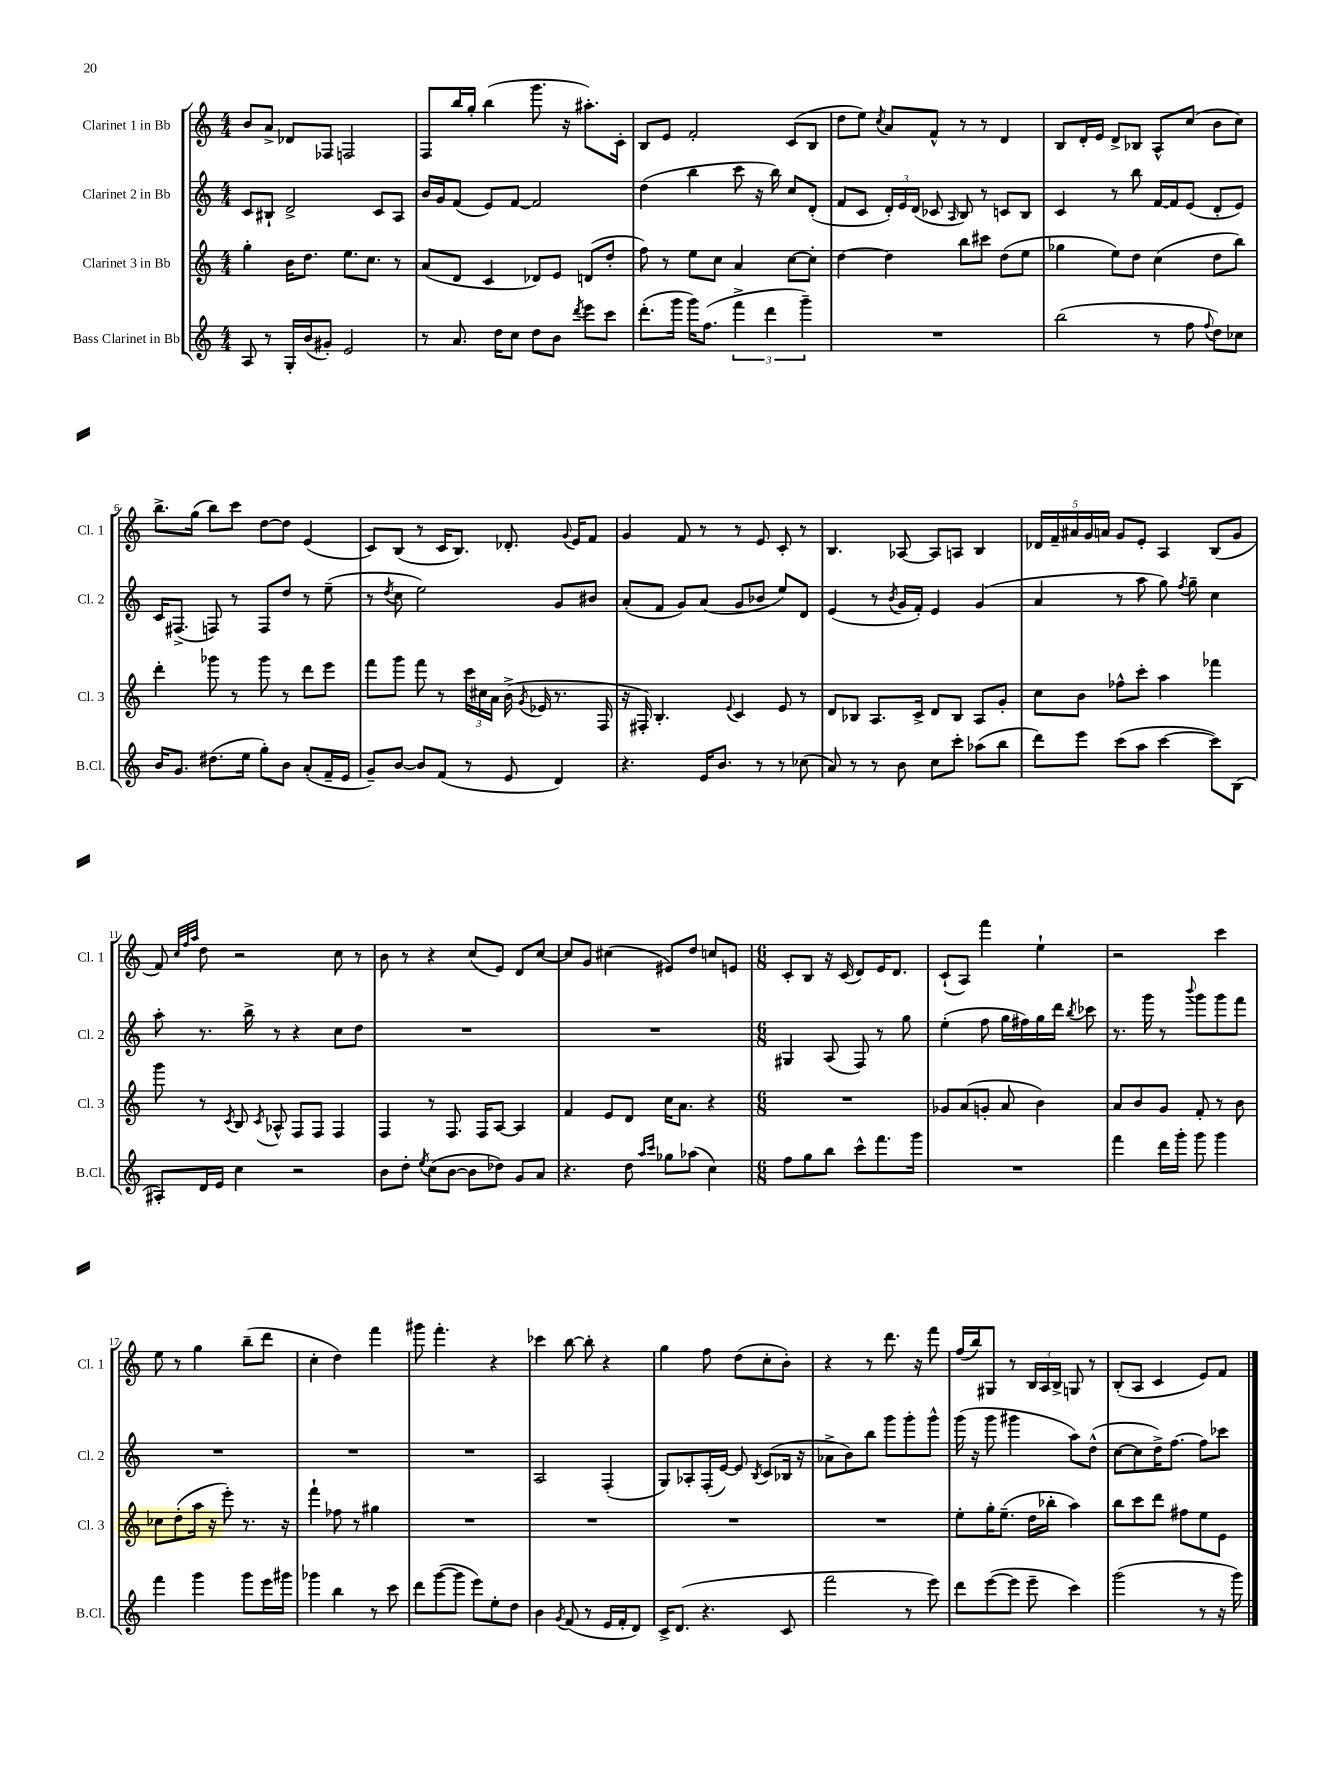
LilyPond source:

<<
\new StaffGroup <<
\new Staff = "s0" \with { instrumentName = "Clarinet 1 in Bb" shortInstrumentName = "Cl. 1" } {
    \clef treble \key c \major \numericTimeSignature \time 4/4
    \autoBeamOff b'8[ a'8]-> des'8[ fes8] f2 |
    f8[ b''16 g''16]-. b''4( g'''8. r16 ais''8.[-.) c'16]-. |
    b8[ e'8] f'2-. c'8[( b8] |
    d''8[ e''8]) \acciaccatura { c''8 } a'8[ f'8]-^ r8 r8 d'4 |
    b8[ d'16-. e'16] d'8[-> bes8] a8[-^ c''8]( b'8[ c''8]) |
    b''8.[-> g''16]( b''8[) c'''8] d''8[~ d''8] e'4( |
    c'8[) b8]( r8 c'16[ b8.]) des'8.-. \appoggiatura { g'8 } e'16[ f'8] |
    g'4 f'8 r8 r8 e'8 c'8-. r8 |
    b4. aes8~ aes8[ a8] b4 |
    \tuplet 5/4 { des'16[ f'16-- ais'16 g'16 a'16] } g'8[ e'8]-. a4 b8[( g'8] |
    f'8) \grace { c''32[ f''32 a''32] } d''8 r2 c''8 r8 |
    b'8 r8 r4 c''8[( e'8]) d'8[ c''8]~ |
    c''8[ g'8] cis''4( eis'8[) d''8] c''8[ e'8] |
    \numericTimeSignature \time 6/8 c'8[-. b8] r16 c'16( d'8[) e'16 d'8.] |
    c'8[-!( a8]) f'''4 e''4-! |
    r2 c'''4 |
    e''8 r8 g''4 b''8[--( d'''8] |
    c''4-. d''4) f'''4 |
    gis'''8 f'''4.-. r4 |
    ces'''4 b''8~ b''8-. r4 |
    g''4 f''8 d''8[( c''8-. b'8]-.) |
    r4 r8 d'''8. r16 f'''8 |
    f''16[( b''16) gis8] r8 \tuplet 3/2 { b16[ a16 b16]-> } g8 r8 |
    b8[-.( a8] c'4 e'8[) f'8] \bar "|." |
}
\new Staff = "s1" \with { instrumentName = "Clarinet 2 in Bb" shortInstrumentName = "Cl. 2" } {
    \clef treble \key c \major \numericTimeSignature \time 4/4
    \autoBeamOff c'8[ bis8]-! d'2-> c'8[ a8] |
    b'16[ g'16 f'8]( e'8[) f'8]~ f'2 |
    d''4( b''4 c'''8 r16 b''16) c''8[ d'8]-.( |
    f'8[ c'8] \tuplet 3/2 { d'16[-.) e'16 d'16]( } ces'8 \grace { a16 } b8) r8 c'8[ b8] |
    c'4 r8 b''8 f'16[~ f'16 e'8]( d'8[-. e'8]) |
    c'16[ fis8.]->( f8) r8 f8[ d''8] r8 e''8--( |
    r8 \acciaccatura { d''8 } c''8 e''2) g'8[ bis'8] |
    a'8[-.( f'8] g'8[) a'8]( g'8[ bes'8] e''8[) d'8] |
    e'4( r8 \acciaccatura { b'8 } g'16[ f'16]-.) e'4 g'4( |
    a'4 r8 a''8 g''8) \acciaccatura { f''8 } g''8-- c''4 |
    a''8-. r8. b''16-> r8 r4 c''8[ d''8] |
    R1 |
    R1 |
    \numericTimeSignature \time 6/8 gis4 a8( f8) r8 g''8 |
    e''4-.( f''8 g''16[ fis''16) g''16 d'''16] \acciaccatura { b''8 } ces'''8 |
    r8. g'''16 r8 \appoggiatura { b'''8 } g'''8[ g'''8 f'''8] |
    R2. |
    R2. |
    R2. |
    a2 f4-.( |
    g8[) aes8-. f16-.( e'16]~) e'8 \acciaccatura { b8 } c'8[( bes16] r16 |
    aes'8[-> b'8) b''8] g'''8[ g'''8-. g'''8]-^ |
    g'''16( r16 g'''8 gis'''4 a''8[) d''8]-^( |
    c''8[~ c''8 d''16->) f''8.]~ f''8[ ces'''8] \bar "|." |
}
\new Staff = "s2" \with { instrumentName = "Clarinet 3 in Bb" shortInstrumentName = "Cl. 3" } {
    \clef treble \key c \major \numericTimeSignature \time 4/4
    \autoBeamOff g''4-. b'16[ d''8.] e''8.[ c''8.] r8 |
    a'8[( d'8] c'4 des'8[) e'8] d'8[( d''8]-. |
    f''8) r8 e''8[ c''8] a'4 c''8[~ c''8]-. |
    d''4~ d''4 b''8[ cis'''8] d''8[( e''8] |
    ges''4 e''8[) d''8] c''4( d''8[ b''8]) |
    d'''4-. ges'''8 r8 ges'''8 r8 d'''8[ e'''8] |
    f'''8[ g'''8] f'''8 r8 \tuplet 3/2 { c'''16[ cis''16 a'16] } b'16->( \acciaccatura { g'8 } ees'16 r8. f16 |
    r16 fis16-.) b4.-. \appoggiatura { e'8 } c'4 e'8 r8 |
    d'8[ bes8] a8.[ c'16]-> d'8[ bes8] a8[ g'8]-. |
    c''8[ b'8] fes''8[-^ c'''8]-. a''4 fes'''4 |
    g'''8 r8 \acciaccatura { c'8 } b8 \acciaccatura { c'8 } aes8-^ f8[ f8] f4 |
    f4 r8 f8. f16[ a8]~ a4 |
    f'4 e'8[ d'8] c''16[ a'8.] r4 |
    \numericTimeSignature \time 6/8 R2. |
    ges'8[ a'8( g'8]-. a'8 b'4) |
    a'8[ b'8 g'8] f'8-. r8 b'8 |
    ces''8[ d''8-.( a''16] r16 e'''8-.) r8. r16 |
    f'''4-! fes''8 r8 gis''4 |
    R2. |
    R2. |
    R2. |
    R2. |
    e''8[-. g''16-. e''8.]--( d''16[ bes''16]-. a''4) |
    b''8[ c'''8 d'''8] fis''8[ e''8 e'8] \bar "|." |
}
\new Staff = "s3" \with { instrumentName = "Bass Clarinet in Bb" shortInstrumentName = "B.Cl." } {
    \clef treble \key c \major \numericTimeSignature \time 4/4
    \autoBeamOff a8 r8 g16[-. b'16( gis'8]-.) e'2 |
    r8 a'8. d''16[ c''8] d''8[ b'8] \acciaccatura { d'''8 } e'''8[ c'''8] |
    d'''8.[-.( g'''16] g'''16[) f''8.]( \tuplet 3/2 { f'''4-> d'''4 g'''4--) } |
    R1 |
    b''2( r8 f''8 \appoggiatura { f''8 } d''8[) ces''8] |
    b'16[ g'8.] dis''8.[( e''16] g''8[-.) b'8] a'8[-.( f'16-- e'16] |
    g'8[--) b'8]~ b'8[ f'8]( r8 e'8 d'4) |
    r4. e'16[ b'8.] r8 r8 ces''8( |
    a'8) r8 r8 b'8 c''8[ c'''8]-. aes''8[( b''8] |
    d'''8[) e'''8] c'''8[( a''8] c'''4~ c'''8[) b8]( |
    ais8[-.) d'16 e'16] c''4 r2 |
    b'8[ d''8]-. \acciaccatura { e''8 } c''8[( b'8]~ b'8[ des''8]) g'8[ a'8] |
    r4. d''8 \grace { a''16[ c'''16] } ges''8[ aes''8]( c''4) |
    \numericTimeSignature \time 6/8 f''8[ g''8 b''8] c'''8[-^ f'''8. g'''16] |
    R2. |
    f'''4 d'''16[ g'''16]-. g'''8 g'''4 |
    f'''4 g'''4 g'''8[ e'''16 gis'''16] |
    ges'''4 b''4 r8 c'''8 |
    d'''8[ g'''8~( g'''8] e'''8[) e''8-. d''8] |
    b'4 \acciaccatura { g'8 } f'8( r8 e'16[ f'16-. d'8]) |
    c'16[-> d'8.]( r4. c'8 |
    f'''2 r8 e'''8) |
    d'''8[ e'''8~( e'''8] e'''8-- c'''4) |
    g'''2( r8 r16 g'''16) \bar "|." |
}
>>
>>
